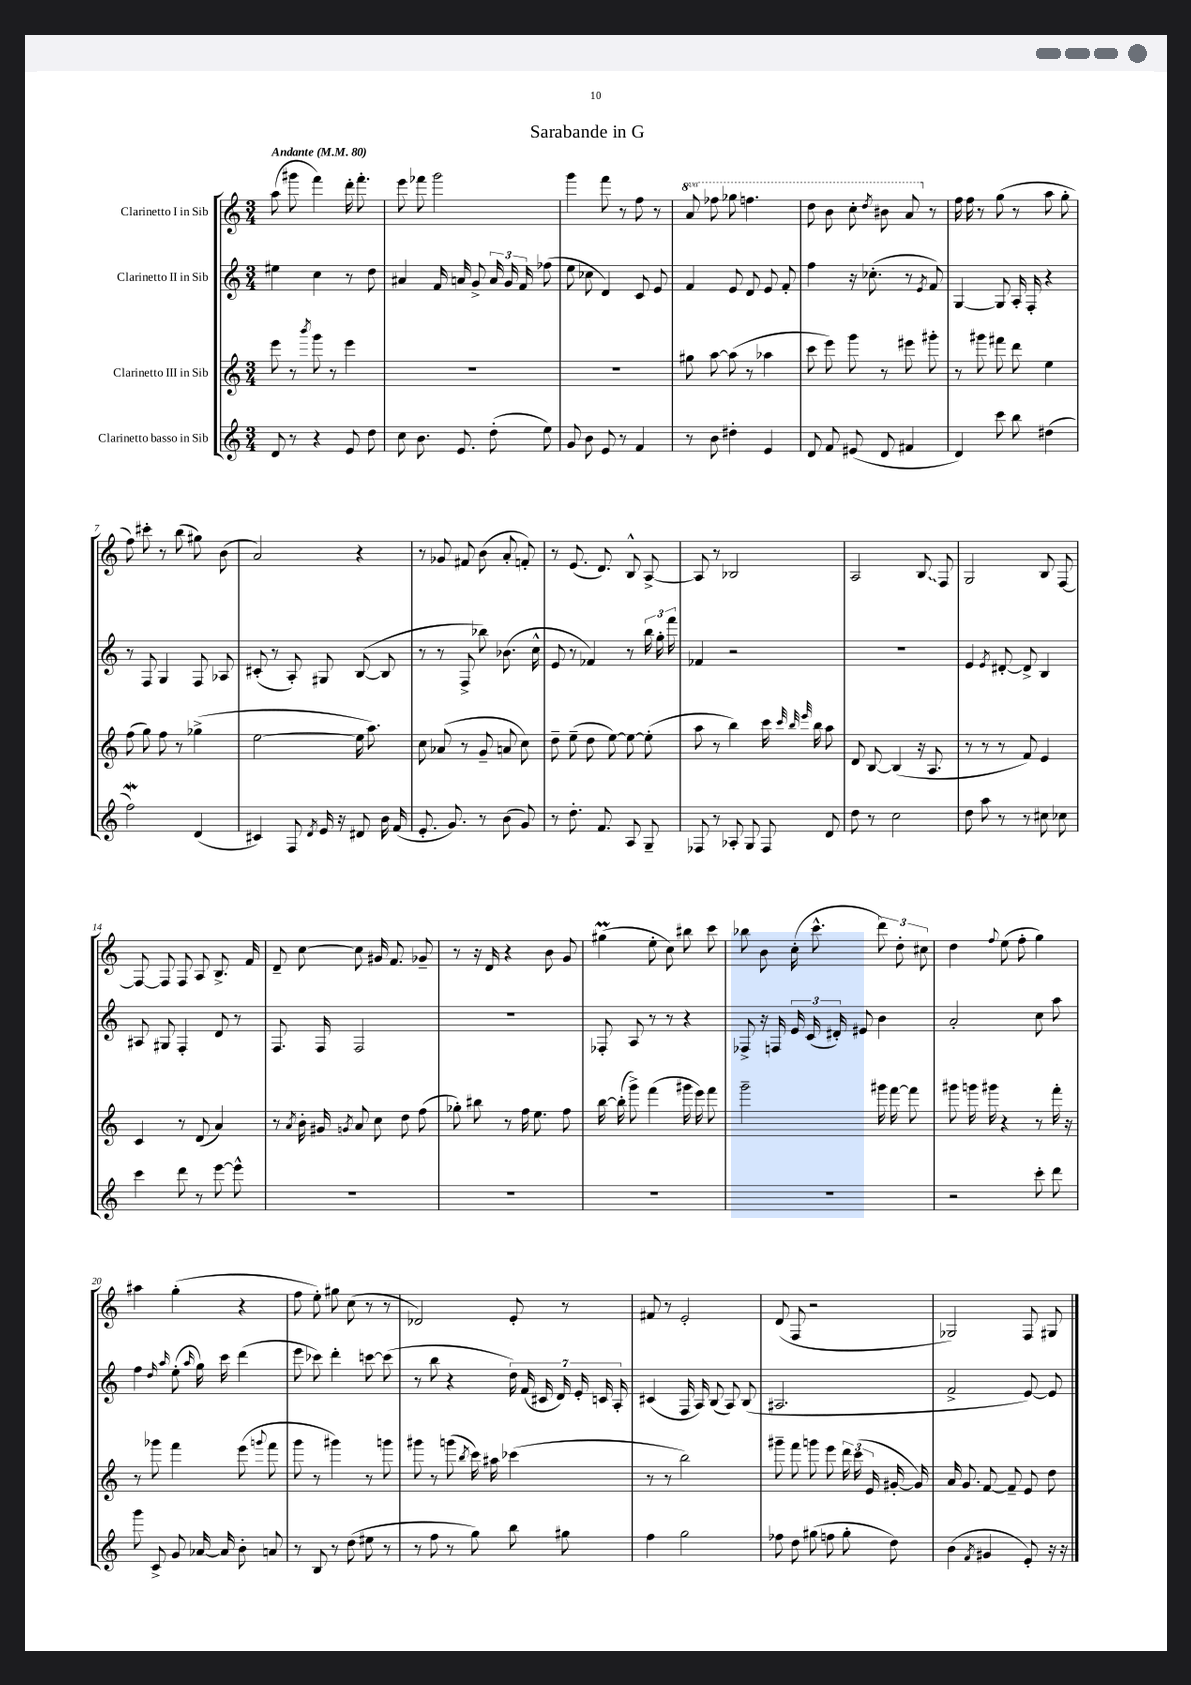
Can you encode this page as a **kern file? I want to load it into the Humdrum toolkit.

**kern	**kern	**kern	**kern
*staff4	*staff3	*staff2	*staff1
*clefG2	*clefG2	*clefG2	*clefG2
*k[]	*k[]	*k[]	*k[]
*M3/4	*M3/4	*M3/4	*M3/4
*MM80	*MM80	*MM80	*MM80
8d/	8eee\	4ee#\	(8aa\
8r	8r	.	8ggg#\
.	8qbbb/	.	.
4r	8ggg\	4cc\	4fff\)
.	8r	.	.
8e/	4eee\	8r	16ddd'\
.	.	.	8.fff'\
8dd\	.	8dd\	.
=	=	=	=
8cc\	2.r	4a#/	8eee\
8.b\	.	.	8fff-\
.	.	16f/	2ggg\
8.e/	.	16a/	.
.	.	8g^/	.
(8dd'\	.	24a/	.
.	.	24g/	.
.	.	24f/	.
8ee\)	.	(8ff-\	.
=	=	=	=
8g/	2.r	8ee\	4ggg\
8b\	.	8cc-\	.
8e/	.	4d/)	8fff\
8r	.	.	8r
4f/	.	8c/	8ff\
.	.	8e/	8r
=	=	=	=
8r	8gg#\	4f/	8aa/
8b\	[8aa\	.	8fff-\
4dd#'\	(8aa\]	8e/	8ggg-\
.	8r	8d/	4.fff\
4e/	4aa-\	8e/	.
.	.	8f'/	.
=	=	=	=
8d/	8ccc\	4ff\	8ddd\
8f/	8eee\)	.	8bb\
(8e#/	8ggg\	16r	8ccc'\
.	.	(8.cc-'\	.
.	.	.	8qddd/
8d/	8r	.	8bb#\
4f#/	8eee#\	8r	8aa/
.	.	8qe/	.
.	8ggg#'\	8f/)	8r
=	=	=	=
4d/)	8r	[4G/	16ff\
.	.	.	16ff\
.	8ggg#\	.	8r
8ccc\	8fff#\	8G/]	(8gg\
8bb\	8ddd\	16A'/	8r
.	.	16F'/	.
(4dd#\	4ee\	4r	8aa\
.	.	.	8gg'\
=	=	=	=
2ff\)	(8ff\	8r	8ff\)
.	8gg\)	8F/	8ccc#'\
.	8ff\	4G/	8r
.	8r	.	(8bb\
(4d/	(4gg-^\	8F/	8gg#\)
.	.	8A-/	(8b\
=	=	=	=
4c#/)	[2ee\	(8c#'/	2a/)
.	.	8r	.
8F/	.	8A'/)	.
8qd/	.	.	.
16e/	.	8G#/	.
16r	.	.	.
8d#/	16ee\]	([8B/	4r
.	8.aa\)	.	.
16b\	.	8B/]	.
(16f/	.	.	.
=	=	=	=
8.e'/	8cc\	8r	8r
.	(8a-/	8r	8g-/
8.g/)	.	.	.
.	8r	8F^/	8f#/
8r	8g~/	8bb-\)	(8b\
(8b\	8a/	(8.b-\	8a'/
8g/)	8cc\)	.	8f'/)
.	.	16cc^^\	.
=	=	=	=
8r	8dd~\	8e/	8r
8.dd'\	(8ee~\	8r	(8.e/
.	8dd\	4f-/)	.
8.f/	.	.	8.d/)
.	[8ee\)	.	.
8A/	8ee\_	8r	8B^^/
8G~/	(8ee'\]	24bb\	[8A^/
.	.	24gg'\	.
.	.	24fff\	.
=	=	=	=
8F-/	8aa\	4f-/	8A/]
8r	8r	.	8r
8A-'/	4bb\)	2r	2B-/
8G/	.	.	.
8F-/	16ccc\	.	.
.	32qqccc/	.	.
.	32qqbb/	.	.
.	32qqeee/	.	.
.	16bb\	.	.
8d/	8aa\	.	.
=	=	=	=
8dd\	8d/	2.r	2A/
8r	[8B/	.	.
2cc\	(4B/]	.	.
.	16r	.	8B/
.	8.A/	.	.
.	.	.	8F/
=	=	=	=
8dd\	8r	4e/	2G/
8aa\	8r	.	.
.	.	8qe/	.
8r	8r	[8d#'/	.
8r	8f/)	8d#^/]	.
8cc#\	4e/	4B/	8B/
8cc-\	.	.	[8F/
=	=	=	=
4ccc\	4c/	8A#/	8F/_
.	.	8G#/	8F/]
8ddd\	8r	4F'/	8F/
8r	(8d/	.	8A/
[8eee\	4a/)	8d/	8.B^/
8eee^^\]	.	8r	.
.	.	.	16f/
=	=	=	=
2.r	8r	8.F/	8d~/
.	8qa/	.	.
.	16b'\	.	[8cc\
.	16g#/	16F/	.
.	8qg/	.	.
.	8a/	2F/	8cc\]
.	8cc\	.	16g#/
.	.	.	8.f/
.	8dd\	.	.
.	(8ff\	.	8g-~/
=	=	=	=
2.r	8gg-'\)	2.r	8r
.	8bb#\	.	16r
.	.	.	16d/
.	8r	.	4r
.	16ff\	.	.
.	8.ee\	.	.
.	.	.	8b\
.	8ff\	.	8g/
=	=	=	=
2.r	[16bb\	8F-'/	(4gg#\
.	(16bb'\]	.	.
.	8ggg^\)	8A/	.
.	(4fff\	8r	8ee'\
.	.	8r	8cc\)
.	16ggg#\	4r	8bb#\
.	16eee\)	.	.
.	8fff\	.	8ccc\
=	=	=	=
2.r	2ggg~\	8F-^/	8bb-\
.	.	16r	8b\
.	.	16F/	.
.	.	24e/	(16cc'\
.	.	(24c/	.
.	.	.	8.ccc^^\
.	.	24d#'/)	.
.	.	8e#/	.
.	16ggg#\	4b\	12ddd\)
.	[16fff\	.	.
.	.	.	12dd'\
.	8fff\]	.	.
.	.	.	12cc#\
=	=	=	=
2r	8ggg#\	2a'/	4dd\
.	16ggg\	.	.
.	16ggg#\	.	.
.	.	.	8qqff/
.	4r	.	(8ee\
.	.	.	8ff'\
8ccc'\	8r	8cc\	4gg\)
8ddd\	16fff'\	8aa\	.
.	16r	.	.
=	=	=	=
8ggg\	8r	4ff\	4aa#\
8c^/	8ggg-\	.	.
.	.	16qqdd/	.
.	.	16qqaa/	.
8g/	4fff\	(8ee'\	(4gg'\
.	.	16qqaa/	.
[16a-/	.	16gg\)	.
16a-/]	.	16ccc\	.
8b'\	(8eee\	(4ddd\	4r
.	8qqggg/	.	.
8a/	8fff\	.	.
=	=	=	=
8r	8ggg\	8eee\	8ff\
8B/	8r	8ccc-\)	8ee'\)
8r	4ggg#\)	4ddd'\	8gg#\
(8dd\	.	.	(8cc\
8ee#\	8r	[8ccc\	8r
8r	8ggg\	(8ccc\]	8r
=	=	=	=
8r	8ggg#\	8r	2d-/)
8ff\	8r	8bb\	.
8r	(8ggg\	4r	.
.	8qbb/	.	.
8gg\)	16ccc\)	.	.
.	16aa#\	.	.
8bb\	(4ccc-\	28dd\)	8e'/
.	.	(28f/	.
.	.	28c#/	.
.	.	28d/)	.
8gg#\	.	.	8r
.	.	28e'/	.
.	.	28c/	.
.	.	28A'/	.
=	=	=	=
4ff\	8r	(4c#/	8f#/
.	8r	.	8r
2gg\	2bb\)	16F/	2e'/
.	.	16A/)	.
.	.	(8B/	.
.	.	8A/)	.
.	.	(8B/	.
=	=	=	=
8ff-\	8ggg#~\	2.A#/	(8d/
8dd\	8fff\	.	8F/
(8gg#\	8ggg\	.	2r
8ff\	8eee\	.	.
8gg#'\	24ddd\	.	.
.	(24ccc\	.	.
.	24e/	.	.
8dd\)	[16g#'/	.	.
.	16g#/])	.	.
=	=	=	=
(4b\	16a/	2f^/	2G-/)
.	8.g/	.	.
8qf/	.	.	.
4g#/	[8f/	.	.
.	8f~/]	.	.
8e'/)	8e/	[8e/)	8F/
16r	8dd\	8e/]	8G#/
16r	.	.	.
==	==	==	==
*-	*-	*-	*-
